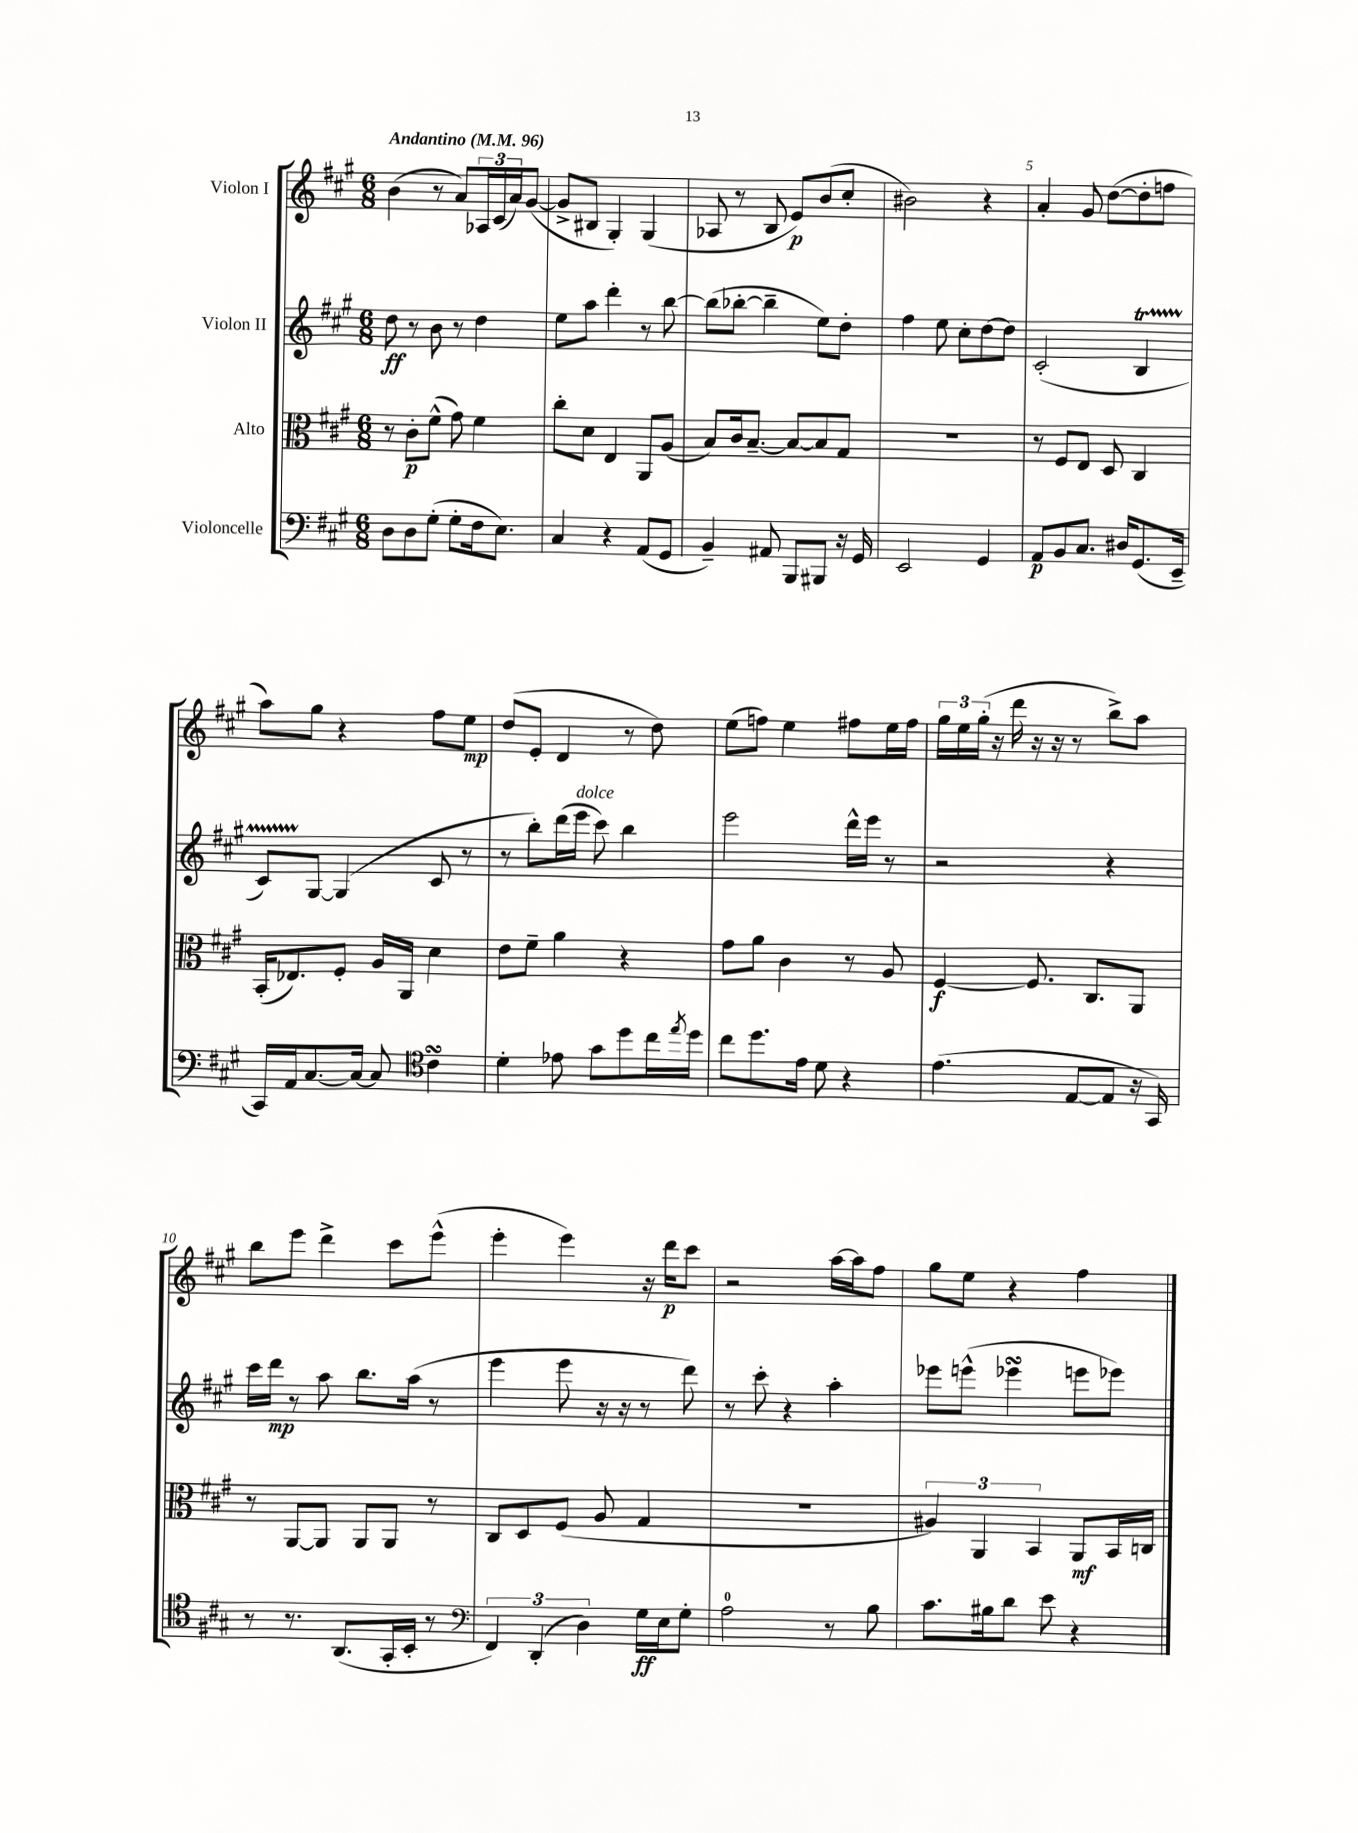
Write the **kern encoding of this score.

**kern	**kern	**kern	**kern
*staff4	*staff3	*staff2	*staff1
*clefF4	*clefC3	*clefG2	*clefG2
*k[f#c#g#]	*k[f#c#g#]	*k[f#c#g#]	*k[f#c#g#]
*M6/8	*M6/8	*M6/8	*M6/8
*MM96	*MM96	*MM96	*MM96
8D	8r	8dd	(4b
8D	8c#'	8r	.
(8G#'	(8f#^^	8b	8r
8G#'	8g#)	8r	8a)
16F#	4f#	4dd	24A-
.	.	.	(24c#
8.E)	.	.	.
.	.	.	24a)
.	.	.	([8g#
=	=	=	=
4C#	8cc#'	8ee	8g#^]
.	8d	8aa	8B#
4r	4E	4ddd'	4G#')
(8AA	8AA	8r	(4G#
8GG#	(8A	[8bb	.
=	=	=	=
4BB~)	8B)	(8bb]	8A-
.	16c#	[8bb-'	8r
.	[8.B~	.	.
8AA#	.	4bb-~]	8B
8BBB	8B_	.	8e)
8BBB#	8B]	8ee)	(8b
16r	8G#	8dd'	8cc#'
16GG#	.	.	.
=	=	=	=
2EE	2.r	4ff#	2b#)
.	.	8ee	.
.	.	8cc#'	.
4GG#	.	[8dd	4r
.	.	8dd]	.
=	=	=	=
8AA	8r	(2c#'	4a'
8BB	8F#	.	.
8.C#	8E	.	8g#
.	8D	.	([8dd
16D#	.	.	.
(8.GG#	4C#	4B	8dd']
.	.	.	8ff
16EE~	.	.	.
=	=	=	=
16CC#)	(16BB'	8c#)	8aa)
16AA	8.E-)	.	.
[8.C#	.	[8G#	8gg#
.	8F#'	(4G#]	4r
16C#_	.	.	.
8C#]	16A	.	.
.	16AA	.	.
*clefC4	*	*	*
4c#	4d	8c#	8ff#
.	.	8r	8ee
=	=	=	=
4d'	8e	8r	(8dd
.	8f#~	8bb')	8e'
8e-	4a	(16ddd	4d
.	.	16eee	.
8g#	.	8ccc#)	.
8dd	4r	4bb	8r
16cc#	.	.	8dd)
8qee	.	.	.
16dd	.	.	.
=	=	=	=
8cc#	8g#	2eee	(8ee
8.dd	8a	.	8ff)
.	4c#	.	4ee
16e	.	.	.
8d	.	.	.
4r	8r	16ddd^^	8ff#
.	.	16eee	.
.	8A	8r	16ee
.	.	.	16ff#
=	=	=	=
(4.e	[4F#	2r	24gg#
.	.	.	24ee
.	.	.	(24gg#'
.	.	.	16r
.	.	.	16ddd
.	8.F#]	.	16r
.	.	.	16r
[8E	.	.	8r
.	8.C#	.	.
8E]	.	4r	8bb^)
16r	8AA	.	8aa
16GG#)	.	.	.
=	=	=	=
8r	8r	16ccc#	8bb
.	.	16ddd	.
8.r	[8AA	8r	8eee
.	8AA]	8aa	4ddd^
(8.AA	.	.	.
.	8AA	8.bb	.
16GG#'	8AA	.	8ccc#
16BB'	.	(16aa	.
8r	8r	8r	(8eee^^
=	=	=	=
*clefF4	*	*	*
6FF#)	8C#	4eee	4eee'
.	8D	.	.
(6DD'	.	.	.
.	(8F#	8eee	4eee)
6D)	.	.	.
.	8A	16r	.
.	.	16r	.
16G#	4G#	8r	16r
16E	.	.	16ddd
8G#'	.	8ddd)	8ccc#
=	=	=	=
2A	2.r	8r	2r
.	.	8ccc#'	.
.	.	4r	.
8r	.	4aa'	[16aa
.	.	.	16aa]
8B	.	.	8ff#
=	=	=	=
8.c#	6A#)	8eee-	8gg#
.	.	(8eee^^	8ee
.	6AA	.	.
16B#	.	.	.
8d	.	4eee-	4r
.	6BB	.	.
8e	.	.	.
4r	8AA	8eee	4ff#
.	16BB	8eee-)	.
.	16C	.	.
==	==	==	==
*-	*-	*-	*-
